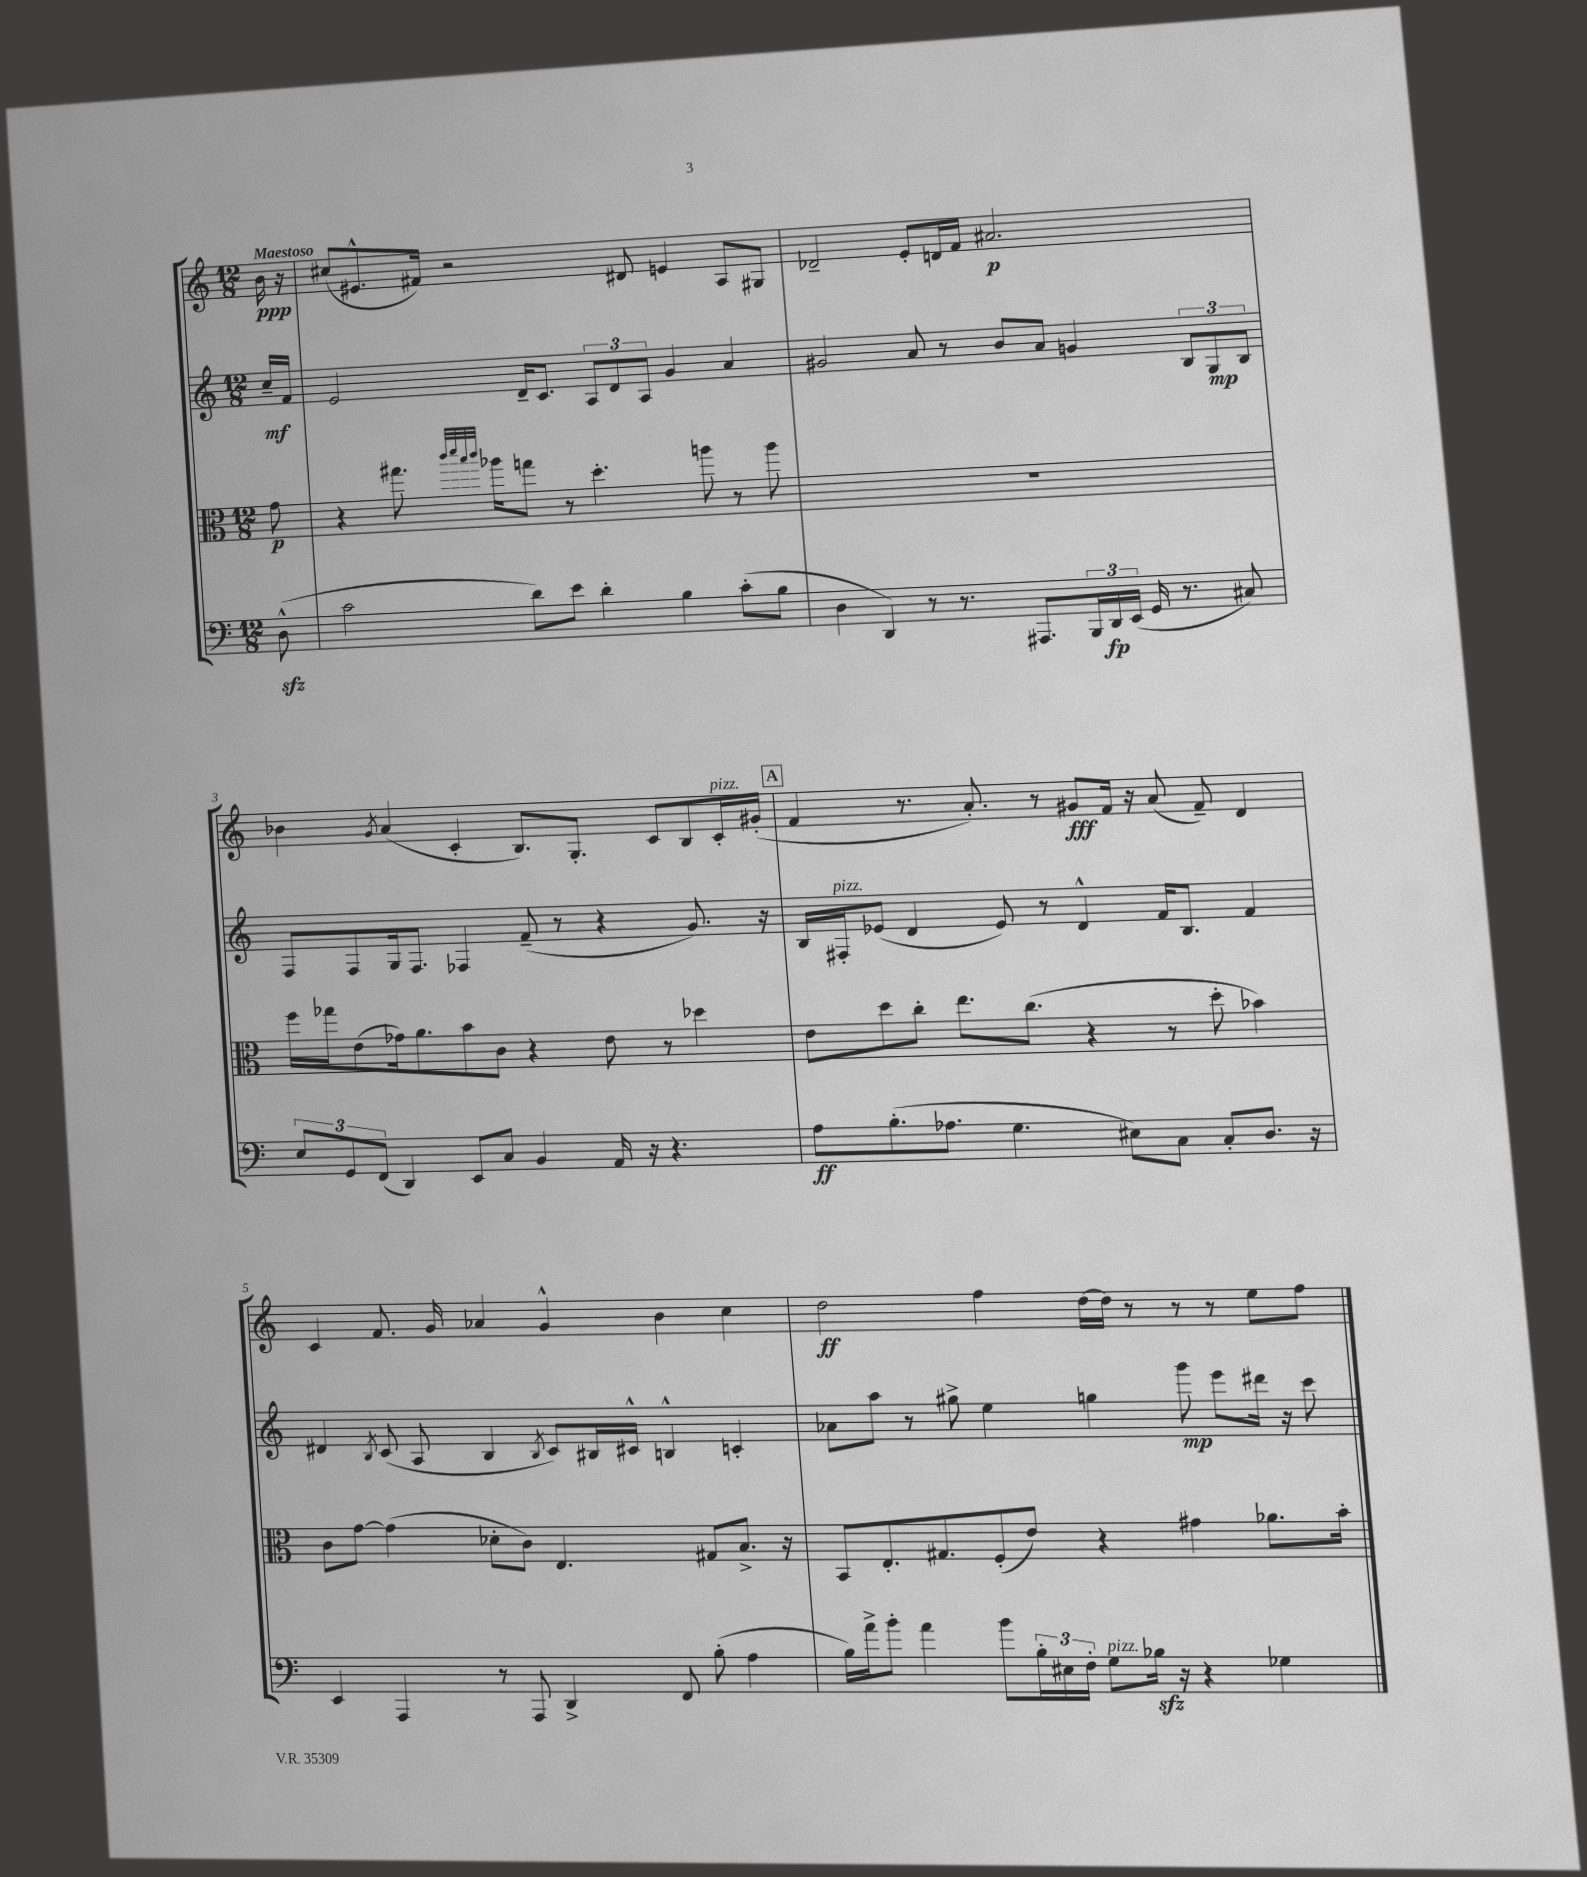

**kern	**dynam	**kern	**dynam	**kern	**dynam	**kern	**dynam
*part4	*part4	*part3	*part3	*part2	*part2	*part1	*part1
*staff4	*staff4	*staff3	*staff3	*staff2	*staff2	*staff1	*staff1
*clefF4	*	*clefC3	*	*clefG2	*	*clefG2	*
*k[]	*	*k[]	*	*k[]	*	*k[]	*
*M12/8	*	*M12/8	*	*M12/8	*	*M12/8	*
=	=	=	=	=	=	=	=
!	!	!	!	!	!	!LO:TX:a:B:t=Maestoso	!
(8Dzz^^\	.	8g\	p	16cc~/LL	mf	16b\	ppp
.	.	.	.	16f/JJ	.	16r	.
=1	=1	=1	=1	=1	=1	=1	=1
2c\	.	4r	.	2e/	.	(8cc#X/L	.
.	.	.	.	.	.	8.e#X^^/	.
.	.	8.gg#X\	.	.	.	.	.
.	.	.	.	.	.	16f#X/Jk)	.
.	.	.	.	.	.	2r	.
.	.	32qqccc/LLL	.	.	.	.	.
.	.	32qqddd/	.	.	.	.	.
.	.	32qqbb/	.	.	.	.	.
.	.	32qqccc/JJJ	.	.	.	.	.
.	.	16aa-X\KL	.	.	.	.	.
8d\L)	.	8ggn\J	.	16d~/KL	.	.	.
.	.	.	.	8.c/J	.	.	.
8e\J	.	8r	.	.	.	.	.
4d'\	.	4.dd'\	.	12A/L	.	.	.
.	.	.	.	12d/	.	.	.
.	.	.	.	.	.	8d#X/	.
.	.	.	.	12A/J	.	.	.
4B\	.	.	.	4g/	.	4en/	.
.	.	8aan\	.	.	.	.	.
(8c'\L	.	8r	.	4a/	.	8A/L	.
8B\J	.	8aa\	.	.	.	8G#X/J	.
=2	=2	=2	=2	=2	=2	=2	=2
4D\	.	1.r	.	2g#X/	.	2d-X~/	.
4DD/)	.	.	.	.	.	.	.
8r	.	.	.	8a/	.	8e'/L	.
8.r	.	.	.	8r	.	16dn/L	.
.	.	.	.	.	.	16f/JJ	.
.	.	.	.	8b/L	.	2.a#X/	p
8.AAA#X/L	.	.	.	.	.	.	.
.	.	.	.	8a/J	.	.	.
24BBB/L	.	.	.	4gn/	.	.	.
24DD/	fp	.	.	.	.	.	.
(24EE/JJ	.	.	.	.	.	.	.
16GG/	.	.	.	.	.	.	.
8.r	.	.	.	.	.	.	.
.	.	.	.	12B/L	.	.	.
.	.	.	.	12G/	mp	.	.
8C#X/)	.	.	.	.	.	.	.
.	.	.	.	12B/J	.	.	.
!!LO:LB:g=z
=3	=3	=3	=3	=3	=3	=3	=3
12E/L	.	16ff\LL	.	8F/L	.	4b-X\	.
.	.	16gg-X\J	.	.	.	.	.
12GG/	.	.	.	.	.	.	.
.	.	(8e\	.	8F/	.	.	.
(12FF/J	.	.	.	.	.	.	.
.	.	.	.	.	.	8qg/	.
4DD/)	.	16g-X\k)	.	16G/k	.	(4a/	.
.	.	8.a\	.	8.F/J	.	.	.
8EE/L	.	8b\	.	4F-X/	.	4c'/	.
8C/J	.	8c\J	.	.	.	.	.
4BB/	.	4r	.	(8f~/	.	8.B/L)	.
.	.	.	.	8r	.	.	.
.	.	.	.	.	.	8.G'/J	.
16AA/	.	8e\	.	4r	.	.	.
16r	.	.	.	.	.	.	.
4.r	.	8r	.	.	.	8c/L	.
.	.	4dd-X\	.	8.g/)	.	8B/	.
!	!	!	!	!	!	!LO:TX:a:i:t=pizz.	!
.	.	.	.	.	.	16c'/L	.
.	.	.	.	16r	.	(16g#X'/JJ	.
!!LO:REH:place=s1:t=A
=4	=4	=4	=4	=4	=4	=4	=4
8A\L	ff	8e\L	.	16B/LL	.	4f/	.
!	!	!	!	!LO:TX:a:i:t=pizz.	!	!	!
.	.	.	.	16F#X'/J	.	.	.
(8.B'\	.	8dd\	.	(8e-X/J	.	.	.
.	.	8cc'\J	.	4d/	.	8.r	.
8.A-X\J	.	.	.	.	.	.	.
.	.	8.ee\L	.	.	.	.	.
.	.	.	.	.	.	8.a'/)	.
4.G\	.	.	.	8e-/)	.	.	.
.	.	(8.cc\J	.	.	.	.	.
.	.	.	.	8r	.	8r	.
.	.	4r	.	4d^^/	.	8g#X/L	fff
8E#X\L)	.	.	.	.	.	16f/Jk	.
.	.	.	.	.	.	16r	.
8C\J	.	8r	.	16f/KL	.	(8a/	.
.	.	.	.	8.B/J	.	.	.
8C'/L	.	8dd'\	.	.	.	8f~/)	.
8.D/J	.	4b-X\)	.	4f/	.	4d/	.
16r	.	.	.	.	.	.	.
!!LO:LB:g=z
=5	=5	=5	=5	=5	=5	=5	=5
4EE/	.	8c\L	.	4d#X/	.	4c/	.
.	.	[8g\J	.	.	.	.	.
.	.	.	.	8qB/	.	.	.
4AAA/	.	(4g\]	.	(8c/	.	8.f/	.
.	.	.	.	8A/	.	.	.
.	.	.	.	.	.	16g/	.
8r	.	8d-X'\L	.	4B/	.	4a-X/	.
8AAA/	.	8c\J)	.	.	.	.	.
.	.	.	.	8qB/	.	.	.
4DD^/	.	4.E/	.	8c/L)	.	4g^^/	.
.	.	.	.	16B#X/L	.	.	.
.	.	.	.	16c#X^^/JJ	.	.	.
8FF/	.	.	.	4Bn^^/	.	4b\	.
(8B'\	.	8G#X/L	.	.	.	.	.
4A\	.	8.B^/J	.	4cn'/	.	4cc\	.
.	.	16r	.	.	.	.	.
=6	=6	=6	=6	=6	=6	=6	=6
16B\LL)	.	8BB/L	.	8a-X\L	.	2dd\	ff
16a^\J	.	.	.	.	.	.	.
8b'\J	.	8.E'/	.	8aa\J	.	.	.
4a\	.	.	.	8r	.	.	.
.	.	8.G#X/	.	.	.	.	.
.	.	.	.	8gg#X^\	.	.	.
8b\L	.	(8F'/	.	4ee\	.	4ff\	.
24B'\L	.	8e/J)	.	.	.	.	.
24E#X\	.	.	.	.	.	.	.
24F'\JJ	.	.	.	.	.	.	.
!LO:TX:a:i:t=pizz.	!	!	!	!	!	!	!
8G\L	.	4r	.	4ggn\	.	[16dd\LL	.
.	.	.	.	.	.	16dd\JJ]	.
16B-Xzz\Jk	.	.	.	.	.	8r	.
16r	.	.	.	.	.	.	.
4r	.	4g#X\	.	8ggg\	mp	8r	.
.	.	.	.	8eee\L	.	8r	.
4G-X\	.	8.a-X\L	.	16ddd#X\Jk	.	8ee\L	.
.	.	.	.	16r	.	.	.
.	.	.	.	8ccc\	.	8ff\J	.
.	.	16b'\Jk	.	.	.	.	.
==	==	==	==	==	==	==	==
*-	*-	*-	*-	*-	*-	*-	*-
